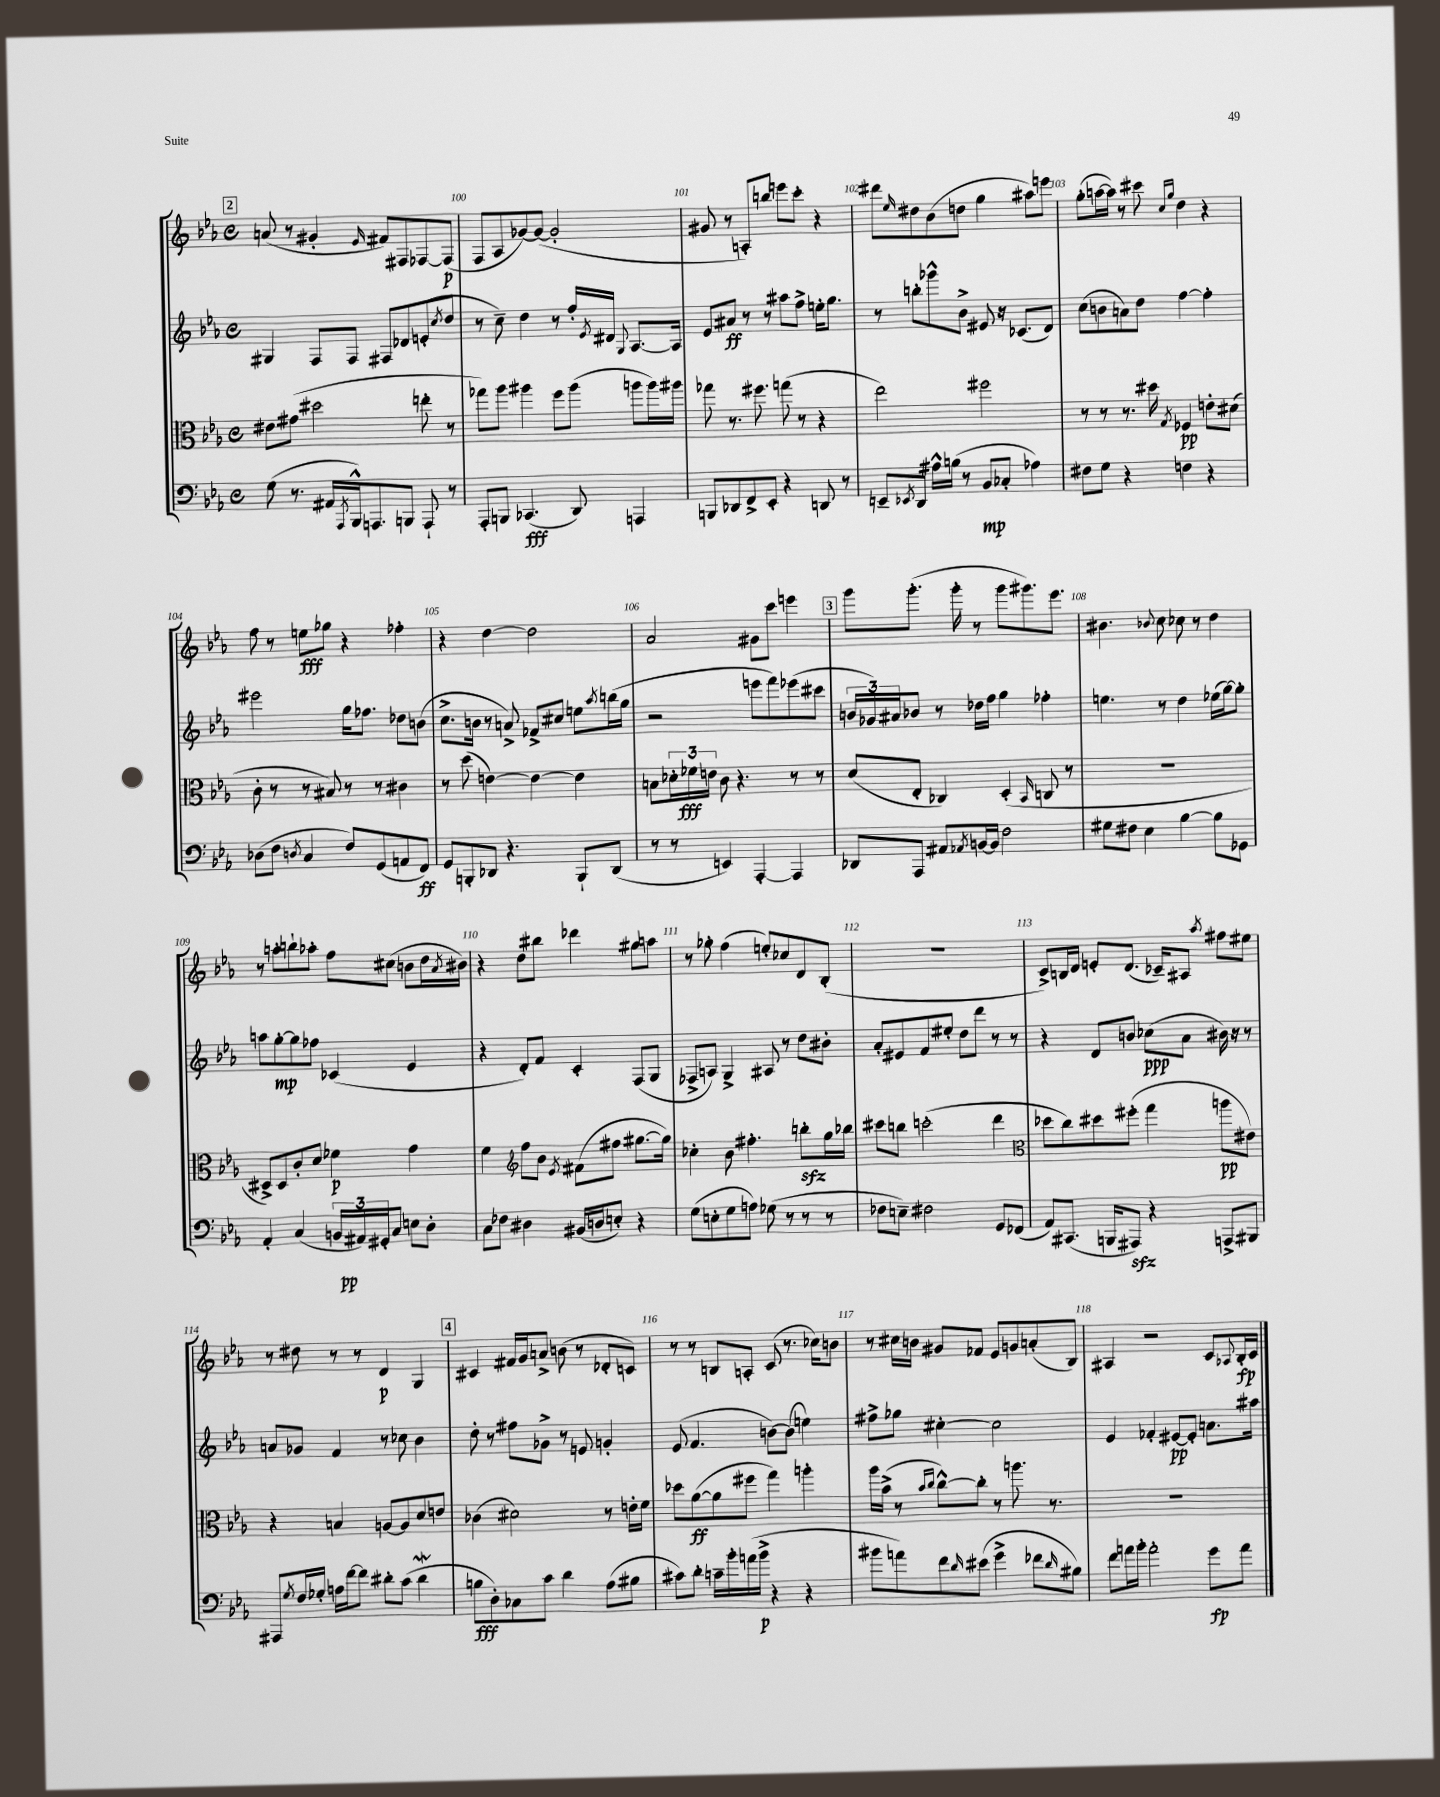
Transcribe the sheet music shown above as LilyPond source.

<<
\new StaffGroup <<
\new Staff = "s0" {
    \clef treble \key ees \major \defaultTimeSignature \time 4/4
    \mark \markup { \box "2" } a'8( r8 gis'4-. \grace { ees'16 } fis'8) fis8 fes8~ fes8\p( |
    f8 aes8 ges'8~) ges'8~( ges'2-. |
    gis'8 r8 a8-.) b''8 e'''8 c'''8-. r4 |
    dis'''8 \grace { ees''16 } dis''8 bes'8( d''8 g''4 ais''8) e'''8 |
    g''8-.( a''16~ a''16) r8 cis'''8 \grace { c''16 g''16 } d''4 r4 |
    f''8 r8 e''8\fff ges''8 r4 fes''4-. |
    r4 d''4~ d''2 |
    aes'2 gis'8 c'''8 e'''4 |
    \mark \markup { \box "3" } g'''8 g'''8.-.( g'''16-. r8 g'''8 gis'''8.) ees'''8. |
    bis'4. \appoggiatura { bes'8 } c''8 ces''8 r8 d''4 |
    r8 a''8-. b''8-! aes''8-. f''8 cis''8( b'8 d''16 \acciaccatura { aes'8 } bis'16) |
    r4 d''8 bis''8 des'''4 gis''8 a''8 |
    r8 ges''8-. f''4( e''8-.) ces''8 d'8 bes8-.( |
    R1 |
    c'8->) b16 d'16 e'8-. d'8.( ces'16--) ais8 \acciaccatura { aes''8 } fis''8 eis''8 |
    r8 dis''8 r8 r8 d'4\p g4 |
    \mark \markup { \box "4" } cis'4 fis'16 g'16 a'8-> b'8( r8 des'8-. c'8) |
    r8 r8 b8 a8-. c'8( r8. ces''16) b'8 |
    r8 cis''16 b'16 gis'8 fes'8 ees'8 g'8 a'8-.( bes8) |
    ais4 r2 c'8 \appoggiatura { aes8 } bes16-.\fp c'16 \bar "|." |
}
\new Staff = "s1" {
    \clef treble \key ees \major \defaultTimeSignature \time 4/4
    \mark \markup { \box "2" } gis4 f8 f8 fis8 des'8 e'8-.( \acciaccatura { c''8 } d''8 |
    r8 c''8--) d''4 r8 f''16-. \acciaccatura { ees'8 } dis'16 \appoggiatura { g8 } aes8.~ aes16 |
    ees'8 ais'8\ff r8 r8 ais''8 f''8-> e''16-. g''8. |
    r8 b''8-. ges'''8-^ bes'8-> eis'8 r16 ces'8.( d'8) |
    c''8( b'8 a'8) d''8 f''4~ f''4-. |
    eis'''2 g''16 fes''8. des''8 b'8( |
    c''8.-> b'16 r8 a'8->) fes'8-> cis''8 e''8 \acciaccatura { aes''8 } b''16( g''16 |
    r2 e'''8 f'''8) ees'''8( cis'''8 |
    \mark \markup { \box "3" } \tuplet 3/2 { b'16 ges'16) ais'16 } bes'8 r8 des''16 f''16 g''4 fes''4-. |
    e''4. r8 d''4 ees''16( g''16~) g''8-. |
    a''8 g''8~-.\mp g''8 fes''8 ces'4( ees'4 |
    r4 d'8-.) f'8 c'4-. f8( g8 |
    fes8-> a8) g4-> ais8 r8 d''8 bis'8-. |
    aes'8-. eis'8 f'8 eis''8-. d''8 d'''8 r8 r8 |
    r4 d'8 b'8 ces''8\ppp( aes'8 bis'16) r16 r8 |
    a'8 ges'8 f'4 r8 ces''8 bes'4 |
    \mark \markup { \box "4" } d''8-. r8 fis''8 ges'8-> r8 e'8 g'4-. |
    ees'8( f'4. b'8~) b'8( e''4) |
    fis''8-> ges''8 cis''4~-. cis''2 |
    ees'4 fes'4-. eis'8~\pp eis'8-. a'8. ais''16 \bar "|." |
}
\new Staff = "s2" {
    \clef alto \key ees \major \defaultTimeSignature \time 4/4
    \mark \markup { \box "2" } eis'8 gis'8( dis''2 e''8-. r8 |
    ges''8) aes''8 ais''4 f''8 ais''8( a''8 a''16) ais''16 |
    ges''8 r8. fis''8. g''8( r8 r4 |
    ees''2) fis''2 |
    r8 r8 r8. dis''16 \acciaccatura { g8 } fes4\pp e'8-. dis'8( |
    c'8-. r8 r8 bis8) r8 r8 cis'4 |
    r8 d''8( e'4~) e'4~ e'4 |
    b8 \tuplet 3/2 { des'16-. fes'16\fff e'16 } c'8 r4. r8 r8 |
    \mark \markup { \box "3" } d'8( ees8-. ces4) d4-.( \grace { bes,16 } c8 r8 |
    R1 |
    dis8->) dis8 c'8-. d'8 fes'4\p g'4 |
    f'4 \clef treble f''8 bes'8 \acciaccatura { ees'8 } fis'8( fis''8 gis''8.~ gis''16) |
    ces''4-. bes'8 fis''4.-. b''8-.\sfz g''16 bes''16 |
    cis'''8 b''8 c'''2-.( d'''4 |
    \clef alto des''8 c''8) dis''8 fis''8-.( g''4 a''8\pp eis'8) |
    r4 b4 a8~ a8 d'8 e'8 |
    \mark \markup { \box "4" } ces'4( dis'2) r8 e'16-. f'16 |
    des''8 aes'8~\ff( aes'8 fis''8 g''4) a''4-. |
    aes''16 bes'16->( r8 \grace { bes'16 c''16 } c''8~-^) c''8-. r8 a''8. r8. |
    R1 \bar "|." |
}
\new Staff = "s3" {
    \clef bass \key ees \major \defaultTimeSignature \time 4/4
    \mark \markup { \box "2" } g8( r8. ais,16 \acciaccatura { aes,,8 } bes,,16-^) a,,8. b,,8 a,,8-! r8 |
    aes,,8-. b,,8 ces,4.\fff( d,8) a,,4 |
    b,,8 des,8 f,8-> ees,8-. r4 d,8 r8 |
    e,8-- \acciaccatura { ees,8 } d,8 ais16-^ b16( r8 bes,8\mp ces8-. aes4) |
    fis8 g8 r4 f4 r4 |
    des8( f8 \acciaccatura { d8 } c4 f8) g,8( a,8 f,8\ff) |
    g,8 b,,8-. des,8 r4. b,,8-! des,8( |
    r8 r8 e,4) aes,,4~-. aes,,4 |
    \mark \markup { \box "3" } des,8 aes,,8 ais,8 \acciaccatura { aes,8 } b,16~ b,16 f2 |
    gis8 fis8 ees4 bes4~ bes8 ges,8 |
    aes,4-. c4( \tuplet 3/2 { b,16 ais,16\pp) gis,16-. } c8 e8 d8-. |
    c8 fes8 dis4 bis,16( d16 e8-.) r4 |
    g8( e8-. g8 a8) ges8( r8 r8 r8 |
    fes8 e8--) fis2 g,8 fes,8( |
    aes,8) cis,8.( b,,16 ais,,8\sfz) r4 a,,8-> bis,,8 |
    ais,,8 \acciaccatura { g8 } f16 ges16-. a16 f'16~ f'8 dis'8-. c'8( dis'4\mordent |
    \mark \markup { \box "4" } b8\fff d8-.) ces8 c'8 d'4 aes8( bis8 |
    cis'8) d'8-. c'16-- bes'16-. a'16( bes'16->\p r4 r4 |
    bis'8 a'8) f'8 \grace { d'16 } eis'8( g'4-> fes'8 \grace { d'16 } bis8) |
    f'8 a'16 bes'16-. a'2-. g'8\fp a'8 \bar "|." |
}
>>
>>
\layout { \context { \Score currentBarNumber = #99 \override BarNumber.break-visibility = ##(#f #t #t) barNumberVisibility = #all-bar-numbers-visible } }
